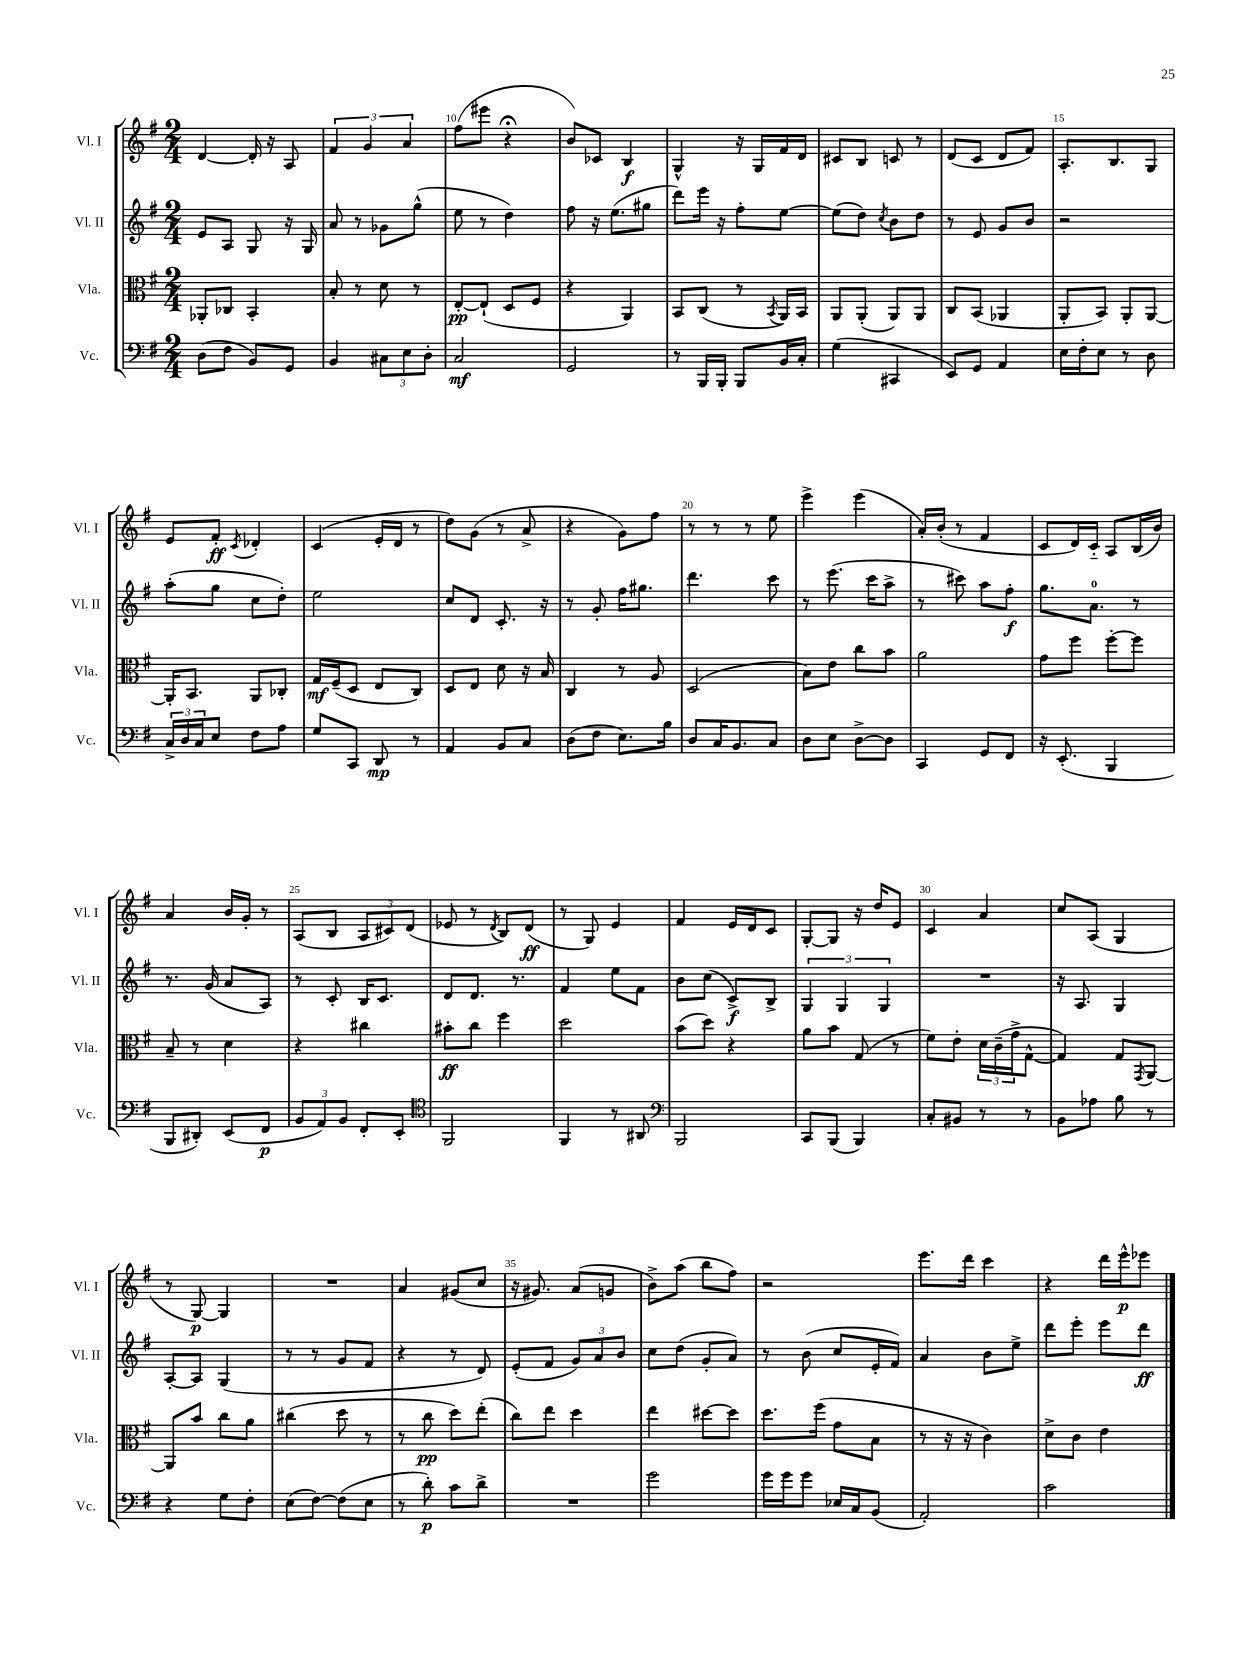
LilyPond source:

<<
\new StaffGroup <<
\new Staff = "s0" \with { instrumentName = "Vl. I" shortInstrumentName = "Vl. I" } {
    \clef treble \key g \major \numericTimeSignature \time 2/4
    d'4~ d'16-. r16 a8 |
    \tuplet 3/2 { fis'4 g'4 a'4 } |
    fis''8( eis'''8 r4\fermata |
    b'8) ces'8 b4\f |
    g4-^ r16 g16 fis'16 d'16 |
    cis'8 b8 c'8 r8 |
    d'8( c'8 d'8 fis'8) |
    a8.-. b8. g8 |
    e'8 fis'8-.\ff \acciaccatura { c'8 } des'4-. |
    c'4( e'16-. d'16 r8 |
    d''8) g'8( r8 a'8-> |
    r4 g'8) fis''8 |
    r8 r8 r8 e''8 |
    e'''4-> e'''4( |
    a'16-.) b'16-.( r8 fis'4 |
    c'8 d'16) c'16-_ a8 b16( b'16) |
    a'4 b'16 g'16-. r8 |
    a8( b8 \tuplet 3/2 { a8 cis'8) d'8( } |
    ees'8 r8 \acciaccatura { d'8 } b8) d'8\ff( |
    r8 g8) e'4 |
    fis'4 e'16 d'16 c'8 |
    g8~-. g8 r16 d''16 e'8 |
    c'4 a'4 |
    c''8 a8( g4 |
    r8 g8~\p) g4 |
    R2 |
    a'4 gis'8( c''8 |
    r16 gis'8.) a'8( g'8 |
    b'8->) a''8( b''8 fis''8) |
    r2 |
    e'''8. d'''16 c'''4 |
    r4 d'''16 e'''16-^\p ees'''8 \bar "|." |
}
\new Staff = "s1" \with { instrumentName = "Vl. II" shortInstrumentName = "Vl. II" } {
    \clef treble \key g \major \numericTimeSignature \time 2/4
    e'8 a8 g8 r16 g16 |
    a'8 r8 ges'8 g''8-^( |
    e''8 r8 d''4) |
    fis''8 r16 e''8.( gis''8 |
    d'''8) e'''16 r16 fis''8-. e''8~ |
    e''8( d''8) \acciaccatura { c''8 } b'8 d''8 |
    r8 e'8 g'8 b'8 |
    r2 |
    a''8-.( g''8 c''8 d''8-.) |
    e''2 |
    c''8 d'8 c'8.-. r16 |
    r8 g'8-. fis''16 gis''8. |
    d'''4. c'''8 |
    r8 e'''8.( c'''16 a''8-> |
    r8 cis'''8) a''8 fis''8-.\f |
    g''8. a'8.-0 r8 |
    r8. g'16( a'8 a8) |
    r8 c'8-. b16 c'8. |
    d'8 d'8. r8. |
    fis'4 e''8 fis'8 |
    b'8 c''8( c'8->\f) b8-> |
    \tuplet 3/2 { g4 g4 g4 } |
    R2 |
    r16 a8. g4 |
    a8~-. a8 g4( |
    r8 r8 g'8 fis'8 |
    r4 r8 d'8) |
    e'8-.( fis'8 \tuplet 3/2 { g'8) a'8 b'8 } |
    c''8 d''8( g'8-. a'8) |
    r8 b'8( c''8 e'16-. fis'16) |
    a'4 b'8 e''8-> |
    d'''8 e'''8-. e'''8 d'''8\ff \bar "|." |
}
\new Staff = "s2" \with { instrumentName = "Vla." shortInstrumentName = "Vla." } {
    \clef alto \key g \major \numericTimeSignature \time 2/4
    aes,8-. ces8 b,4-. |
    b8-. r8 d'8 r8 |
    e8~-.\pp e8-!( d8 fis8 |
    r4 a,4) |
    b,8 c8( r8 \acciaccatura { b,8 } a,16) b,16 |
    a,8 a,8-.( a,8) a,8 |
    c8 b,8( aes,4 |
    a,8-. b,8) a,8-. a,8~ |
    a,16-. b,8. a,8 ces8-. |
    g16\mf fis16--( d8 e8 c8) |
    d8 e8 d'8 r16 b16 |
    c4 r8 a8 |
    d2( |
    b8) e'8 c''8 b'8 |
    a'2 |
    g'8 fis''8 fis''8~-. fis''8 |
    b8-- r8 d'4 |
    r4 cis''4 |
    bis'8-.\ff c''8 fis''4 |
    d''2 |
    b'8( d''8) r4 |
    a'8 b'8 g8( r8 |
    fis'8) e'8-. \tuplet 3/2 { d'16 c'16--( g'16-> } g8~-^ |
    g4) g8 \acciaccatura { g,8 } a,8~ |
    a,8 b'8 c''8 a'8 |
    cis''4( d''8 r8 |
    r8 c''8\pp d''8) e''8-.( |
    c''8) e''8 d''4 |
    e''4 dis''8~ dis''8 |
    d''8. fis''16( g'8 b8 |
    r8 r16 r16 c'4) |
    d'8-> c'8 e'4 \bar "|." |
}
\new Staff = "s3" \with { instrumentName = "Vc." shortInstrumentName = "Vc." } {
    \clef bass \key g \major \numericTimeSignature \time 2/4
    d8( fis8 b,8) g,8 |
    b,4 \tuplet 3/2 { cis8 e8 d8-. } |
    c2\mf |
    g,2 |
    r8 b,,16 b,,16-. b,,8 b,16 c16-. |
    g4( cis,4 |
    e,8) g,8 a,4 |
    e16 fis16-. e8 r8 d8 |
    \tuplet 3/2 { c16-> d16 c16 } e8 fis8 a8 |
    g8 c,8 d,8\mp r8 |
    a,4 b,8 c8 |
    d8( fis8 e8.) b16 |
    d8 c16 b,8. c8 |
    d8 e8 d8~-> d8 |
    c,4 g,8 fis,8 |
    r16 e,8.-.( b,,4 |
    b,,8 dis,8-.) e,8( fis,8\p |
    \tuplet 3/2 { b,8 a,8) b,8 } fis,8-. e,8-. |
    \clef tenor fis,2 |
    fis,4 r8 ais,8 |
    \clef bass b,,2 |
    c,8 b,,8( b,,4) |
    c8-. bis,8 r8 r8 |
    b,8 aes8 b8 r8 |
    r4 g8 fis8-. |
    e8( fis8~) fis8( e8 |
    r8 d'8-.\p) c'8 d'8-> |
    R2 |
    g'2 |
    g'16 g'16 g'8 ees16 c16 b,8( |
    a,2-.) |
    c'2 \bar "|." |
}
>>
>>
\layout { \context { \Score currentBarNumber = #8 \override BarNumber.break-visibility = ##(#f #t #t) barNumberVisibility = #(every-nth-bar-number-visible 5) } }
